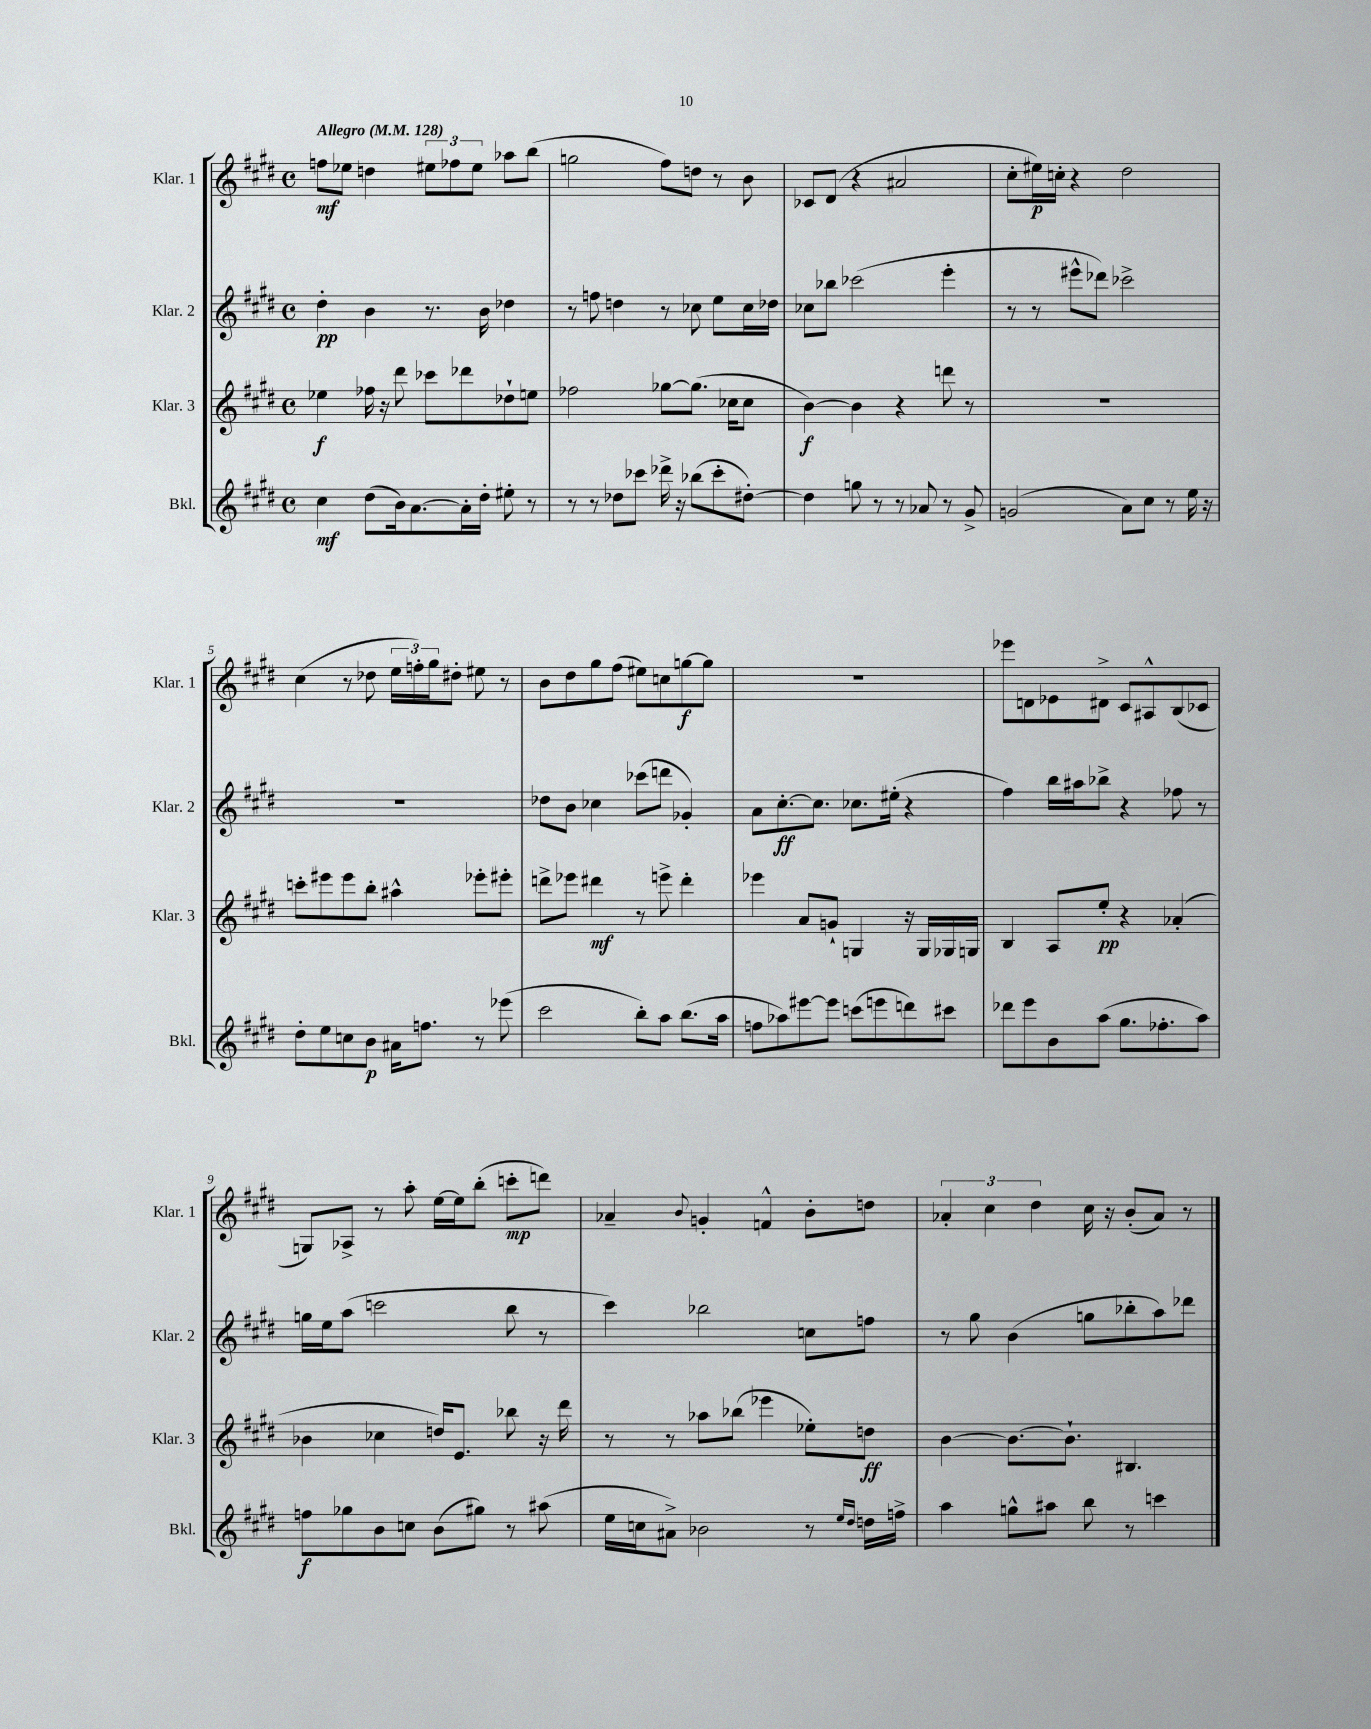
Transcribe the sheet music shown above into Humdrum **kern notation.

**kern	**kern	**kern	**kern
*staff4	*staff3	*staff2	*staff1
*clefG2	*clefG2	*clefG2	*clefG2
*k[f#c#g#d#]	*k[f#c#g#d#]	*k[f#c#g#d#]	*k[f#c#g#d#]
*M4/4	*M4/4	*M4/4	*M4/4
*met(c)	*met(c)	*met(c)	*met(c)
*MM128	*MM128	*MM128	*MM128
4cc#	4ee-	4dd#'	8ff
.	.	.	8ee-
(8dd#	16ff-	4b	4dd
.	16r	.	.
16b)	8ddd#	.	.
[8.a	.	.	.
.	8ccc-	8.r	12ee#
.	.	.	12ff-
16a']	8ddd-	.	.
.	.	.	12ee#
16dd#'	.	16b	.
8ee#'	8dd-`	4dd-	8aa-
8r	8ee	.	(8bb
=	=	=	=
8r	2ff-	8r	2gg
8r	.	8ff	.
8dd-	.	4dd	.
8ccc-	.	.	.
16ddd-^	[8gg-	8r	8ff#)
16r	.	.	.
(8bb-	(8.gg-]	8cc-	8dd
8ccc-'	.	8ee	8r
.	16cc-	.	.
[8dd#')	8cc-	16cc-	8b
.	.	16dd-	.
=	=	=	=
4dd#]	[4b)	8cc-	8c-
.	.	8bb-	(8d#
8gg	4b]	(2ccc-	4r
8r	.	.	.
8r	4r	.	2a#
8a-	.	.	.
8r	8ddd	4eee'	.
8g#^	8r	.	.
=	=	=	=
(2g	1r	8r	8cc#'
.	.	8r	16ee#)
.	.	.	16cc'
.	.	8eee#^^	4r
.	.	8ddd-)	.
8a)	.	2ccc-^	2dd#
8cc#	.	.	.
8r	.	.	.
16ee	.	.	.
16r	.	.	.
=	=	=	=
8dd#'	8ccc'	1r	(4cc#
8ee	8eee#	.	.
8cc	8eee#	.	8r
8b	8bb'	.	8dd-
16a#	4aa#^^	.	24ee
.	.	.	24ff')
8.ff	.	.	.
.	.	.	24gg#
.	.	.	8dd#'
8r	8eee-'	.	8ee#
(8eee-	8eee#'	.	8r
=	=	=	=
2ccc#	8ddd^	8dd-	8b
.	8eee-	8b	8dd#
.	4ddd#	4cc-	8gg#
.	.	.	(8ff#
8bb')	8r	(8ccc-	8ee#)
8aa	8eee^	8ddd	8cc
(8.bb	4ddd#'	4g-')	[8gg
.	.	.	8gg]
16aa	.	.	.
=	=	=	=
8ff	4eee-	8a	1r
8aa-)	.	[8.cc#'	.
[8eee#	8a	.	.
.	.	8.cc#]	.
8eee#]	8g`	.	.
(8ccc	4G	8.cc-	.
8eee	.	.	.
.	.	(16ee#'	.
8ddd)	16r	4r	.
.	16G	.	.
8ccc#	16G-	.	.
.	16G	.	.
=	=	=	=
8ddd-	4B	4ff#)	8eee-
8eee	.	.	8d
8b	8A	16bb	8e-
.	.	16aa#	.
(8aa	8ee'	8bb-^	8d#^
8.gg#	4r	4r	8c#
.	.	.	8A#^^
8.ff-'	.	.	.
.	(4a-'	8ff-	(8B
8aa)	.	8r	8c-
=	=	=	=
8ff	4b-	16gg	8G)
.	.	16ee	.
8gg-	.	(8aa	8A-^
8b	4cc-	2ccc	8r
8cc	.	.	8aa'
(8b	16dd)	.	[16ee
.	8.e	.	16ee]
8gg#)	.	.	(8bb'
8r	8bb-	8bb	8ccc'
(8aa#	16r	8r	8ddd)
.	16ddd#	.	.
=	=	=	=
16ee	8r	4ccc#)	4a-~
16cc	.	.	.
8a#^)	8r	.	.
.	.	.	8qqb
2b-	8aa-	2bb-	4g'
.	(8bb-	.	.
.	4eee-	.	4f^^
8r	8ee-')	8cc	8b'
16qqee	.	.	.
16qqdd#	.	.	.
16dd	8dd	8ff	8dd
16ff^	.	.	.
=	=	=	=
4aa	[4b	8r	6a-'
.	.	8gg#	.
.	.	.	6cc#
8gg^^	8.b_	(4b	.
.	.	.	6dd#
8aa#	.	.	.
.	8.b`]	.	.
8bb	.	8gg	16cc#
.	.	.	16r
8r	4.B#	8bb-'	(8b'
4ccc	.	8aa)	8a-)
.	.	8ddd-	8r
==	==	==	==
*-	*-	*-	*-
